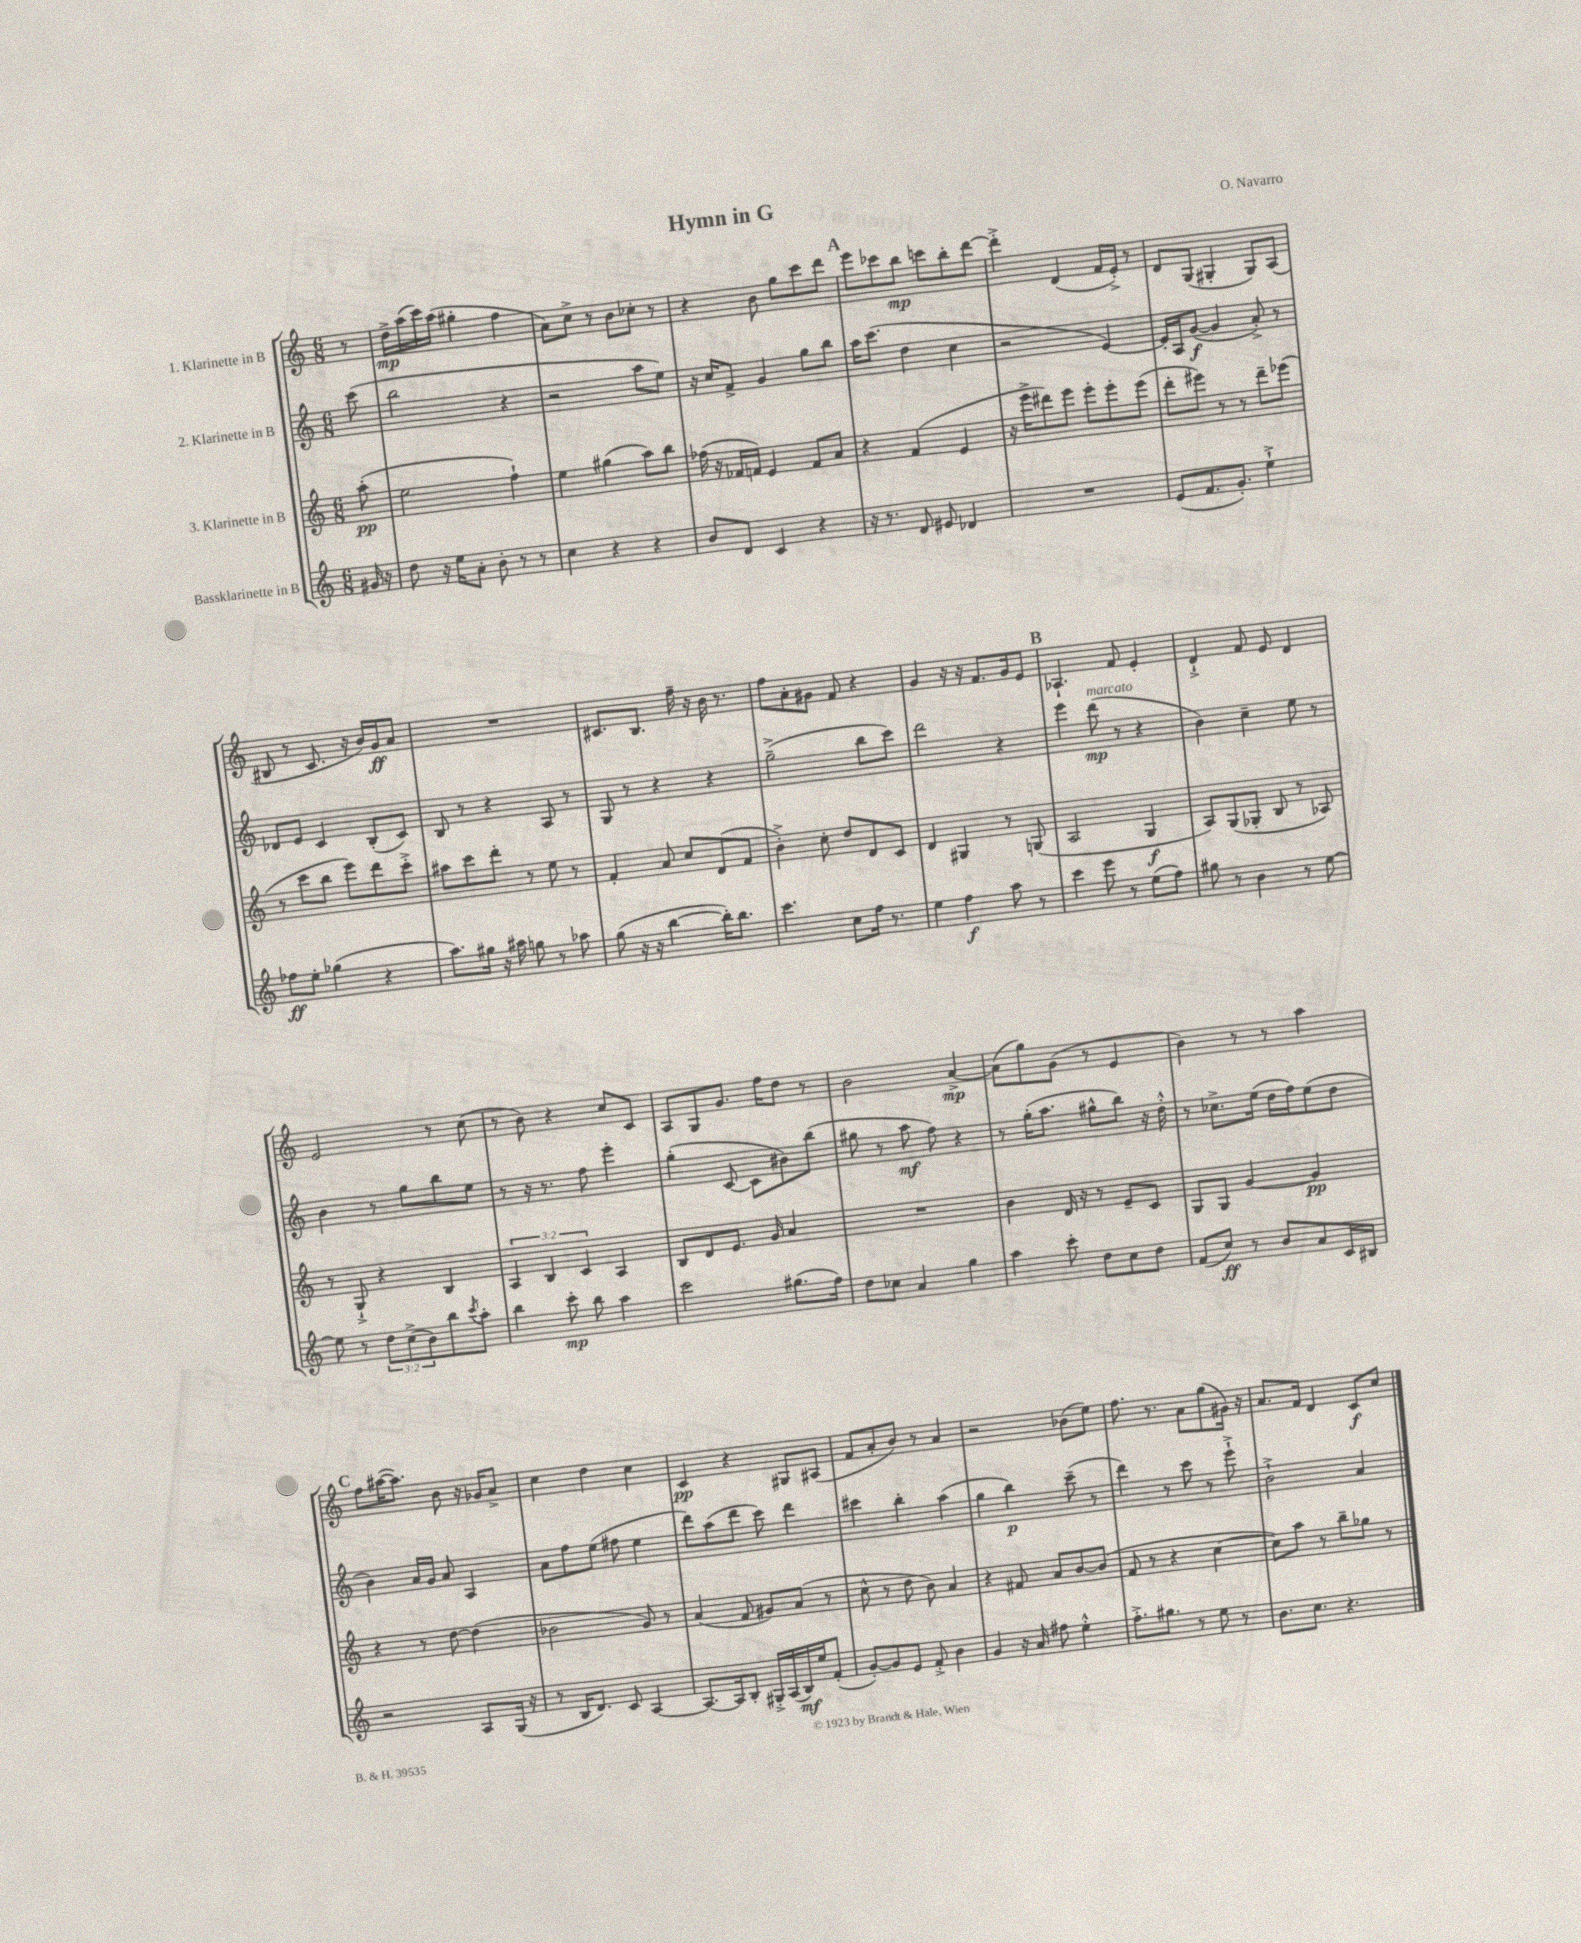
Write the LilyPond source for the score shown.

\header { title = "Hymn in G" composer = "O. Navarro" }
<<
\new StaffGroup <<
\new Staff = "s0" \with { instrumentName = "1. Klarinette in B" } {
    \clef treble \key c \major \numericTimeSignature \time 6/8 \partial 8
    r8 |
    d''16->\mp a''16( c'''16) a''16( gis''4-. f''4 |
    a'8) c''8-> r8 b'8 ces''8-. r8 |
    r4 b'8 g''8 c'''8 d'''8 |
    \mark \markup { \bold "A" } e'''8 ces'''8 b''8\mp c'''8 b''8-. d'''8~ |
    d'''4-.-> d'4( f'16 e'16-.->) r8 |
    d'8 g8( gis4-. gis8) a8( |
    bis8 r8 c'8. r16 b'16) g'16\ff a'8 |
    R2. |
    cis'8. b8. f''16-- r16 b'16 r8. |
    f''8 a'8-. gis'8 f'8 r4 |
    g'4 r16 r16 f'8. g'16 e'8 |
    \mark \markup { \bold "B" } aes4.-! f'8 e'4-. |
    d'4-!-> f'8 e'8 d'4 |
    e'2 r8 c''8( |
    r8 b'8) r4 c''8 c'8 |
    a8 g8 g'8. f''16 d''8 r8 |
    b'2 a'4~->\mp |
    a'8( g''8) g'8( r8 e'4 |
    b'4) r8 r8 a''4 |
    \mark \markup { \bold "C" } f''8 ais''16~( ais''8.) b'8 r16 ges'16 a'8-> |
    c''4 d''4 c''4 |
    c'4\pp r4 gis8 ais8( |
    f'8 a'8-. b'8) r8 a'4 |
    r2 bes'8( e''8) |
    f''8. r8. a'8 g''8( gis'16) r16 |
    a'8. f'16 d'4 c'8\f c''8 \bar "|." |
}
\new Staff = "s1" \with { instrumentName = "2. Klarinette in B" } {
    \clef treble \key c \major \numericTimeSignature \time 6/8 \partial 8
    c'''8( |
    b''2 r4 |
    r2 a''8 e''8) |
    r16 c''16 f'8-> g'4 g''8 b''8 |
    \mark \markup { \bold "A" } a''16 c'''8.( d''4 c''4 |
    r2 e'4~) |
    e'16-. a16 g'8~\f( g'4 a'8-.->) r8 |
    des'8 e'8 c'4 b8-.( c'8) |
    b8 r8 r4 a8 r8 |
    g8 r8 r4 r4 |
    g''2--->( b''8 c'''8) |
    d'''2 r4 |
    \mark \markup { \bold "B" } e'''4 d'''8\mp^\markup { \italic "marcato" }( r8 r4 |
    b'4) c''4-- e''8 r8 |
    b'4 r8 g''8 b''8 e''8 |
    r8 r16 r8. f''8 e'''4-. |
    g''4-.( c'8~ c'8 bis'8) b''8( |
    gis''8 r8 a''8\mf f''8) r4 |
    r8 g''16-.( a''8. gis''8-^ b''8) r16 d''16-.-^ |
    r8 ces''8.-> e''16( d''16 f''16) e''8( d''8 |
    \mark \markup { \bold "C" } b'4) a'16 g'16 a'8 a4 |
    a'8 f''8 e''8( fis''8 e''4 |
    d'''8) a''8( d'''8 c'''8) d'''4 |
    cis'''4 b''4-. a''4( |
    g''4 b''4\p) c'''8--( r8 |
    d'''4) r8 c'''8 r8 e'''8-!-> |
    b'2-!-> a'4 \bar "|." |
}
\new Staff = "s2" \with { instrumentName = "3. Klarinette in B" } {
    \clef treble \key c \major \numericTimeSignature \time 6/8 \override Staff.TupletNumber.text = #tuplet-number::calc-fraction-text \partial 8
    a''8-.\pp( |
    e''2 f''4-!) |
    e''4 gis''4( a''8) b''8 |
    fes''16( r16 fes'16 f'16) e'4 f'8 a'8 |
    \mark \markup { \bold "A" } r4 f'4( e'4 |
    r16 e'''16-> dis'''8) e'''8 e'''8-. e'''8-. e'''8( |
    d'''8-. eis'''8) r8 r8 d'''8-- ees'''8( |
    r8 c'''8 b''8 e'''8) d'''8 c'''8-.-> |
    ais''8 c'''8 d'''8-. r8 e''8 r8 |
    f'4-. a'8 c''8 d'8( f'8 |
    b'4-.->) c''8-. d''8 d'8 c'8 |
    d'4 gis4 r8 g8( |
    \mark \markup { \bold "B" } a2 g4\f |
    a8) g8( ges8-. b8 r8 aes8) |
    r8 g8-!-> r4 b4 |
    \tuplet 3/2 { a4 b4 c'4 } a4 |
    b8 d'8 e'8. g'16 a'4 |
    R2. |
    b'4 d'16 r16 r8 e'8-- c'8 |
    g8 g8 g'4~ g'4\pp |
    \mark \markup { \bold "C" } r4 r8 d''8~ d''4( |
    bes'2 g'8) r8 |
    a'4( f'8 gis'8) a'8( r8 |
    c''8-^ r8 d''8 b'8) a'4 |
    r4 fis'8 a'8 b'8~ b'8( |
    f'8 r8 r4 c''4~ |
    c''8) a''8 r8 b''8-- ges''8 r8 \bar "|." |
}
\new Staff = "s3" \with { instrumentName = "Bassklarinette in B" } {
    \clef treble \key c \major \numericTimeSignature \time 6/8 \override Staff.TupletNumber.text = #tuplet-number::calc-fraction-text \partial 8
    gis'16 r16 |
    d''8 r16 e''16 a'8-. b'8-. r8 r8 |
    c''4 r4 r4 |
    b'8 d'8 c'4 r4 |
    \mark \markup { \bold "A" } r16 r8. d'8 eis'8 des'4 |
    R2. |
    e'8( f'8. g'8.-.) e''4-!-> |
    fes''8\ff e''8-. ges''4( r4 |
    a''8.) gis''16 r16 ais''16 g''8 r8 aes''8 |
    g''8( r16 r16 b''4~ b''16-.) b''8. |
    c'''4. c''8 f''16 r8. |
    e''4 f''4\f a''8 r8 |
    \mark \markup { \bold "B" } c'''4 e'''8 r8 e''8( f''8) |
    gis''8 r8 b'4 r8 e''8~ |
    e''8 r8 \tuplet 3/2 { d''8 c''8->( b'8) } b''8 \acciaccatura { c'''8 } a''8-. |
    b''4 c'''8-.\mp b''8 a''4 |
    c'''2 gis''8.( f''16) |
    d''8 ces''8 a'4 g''4 |
    a''4 c'''8-. d''8 c''8 d''8 |
    f'8( c''8\ff) r8 b'8 a'8 c'16 bis16 |
    \mark \markup { \bold "C" } r2 a8 g16( r16 |
    r8 b16 d'8.) c'8 a4~ |
    a8.~ a16 b8-. gis16-.-> a16( b16\mf) e''16 f'8-.( |
    g'8~-.) g'8 e'8 f'8-.-> b'4 |
    g'4 r16 a'16 fis''8 e''4-.-^ |
    f''8.-.-> gis''8. r8 e''8 r8 |
    b'8. c''8. r4. \bar "|." |
}
>>
>>
\layout { \context { \Score \remove "Bar_number_engraver" } }
